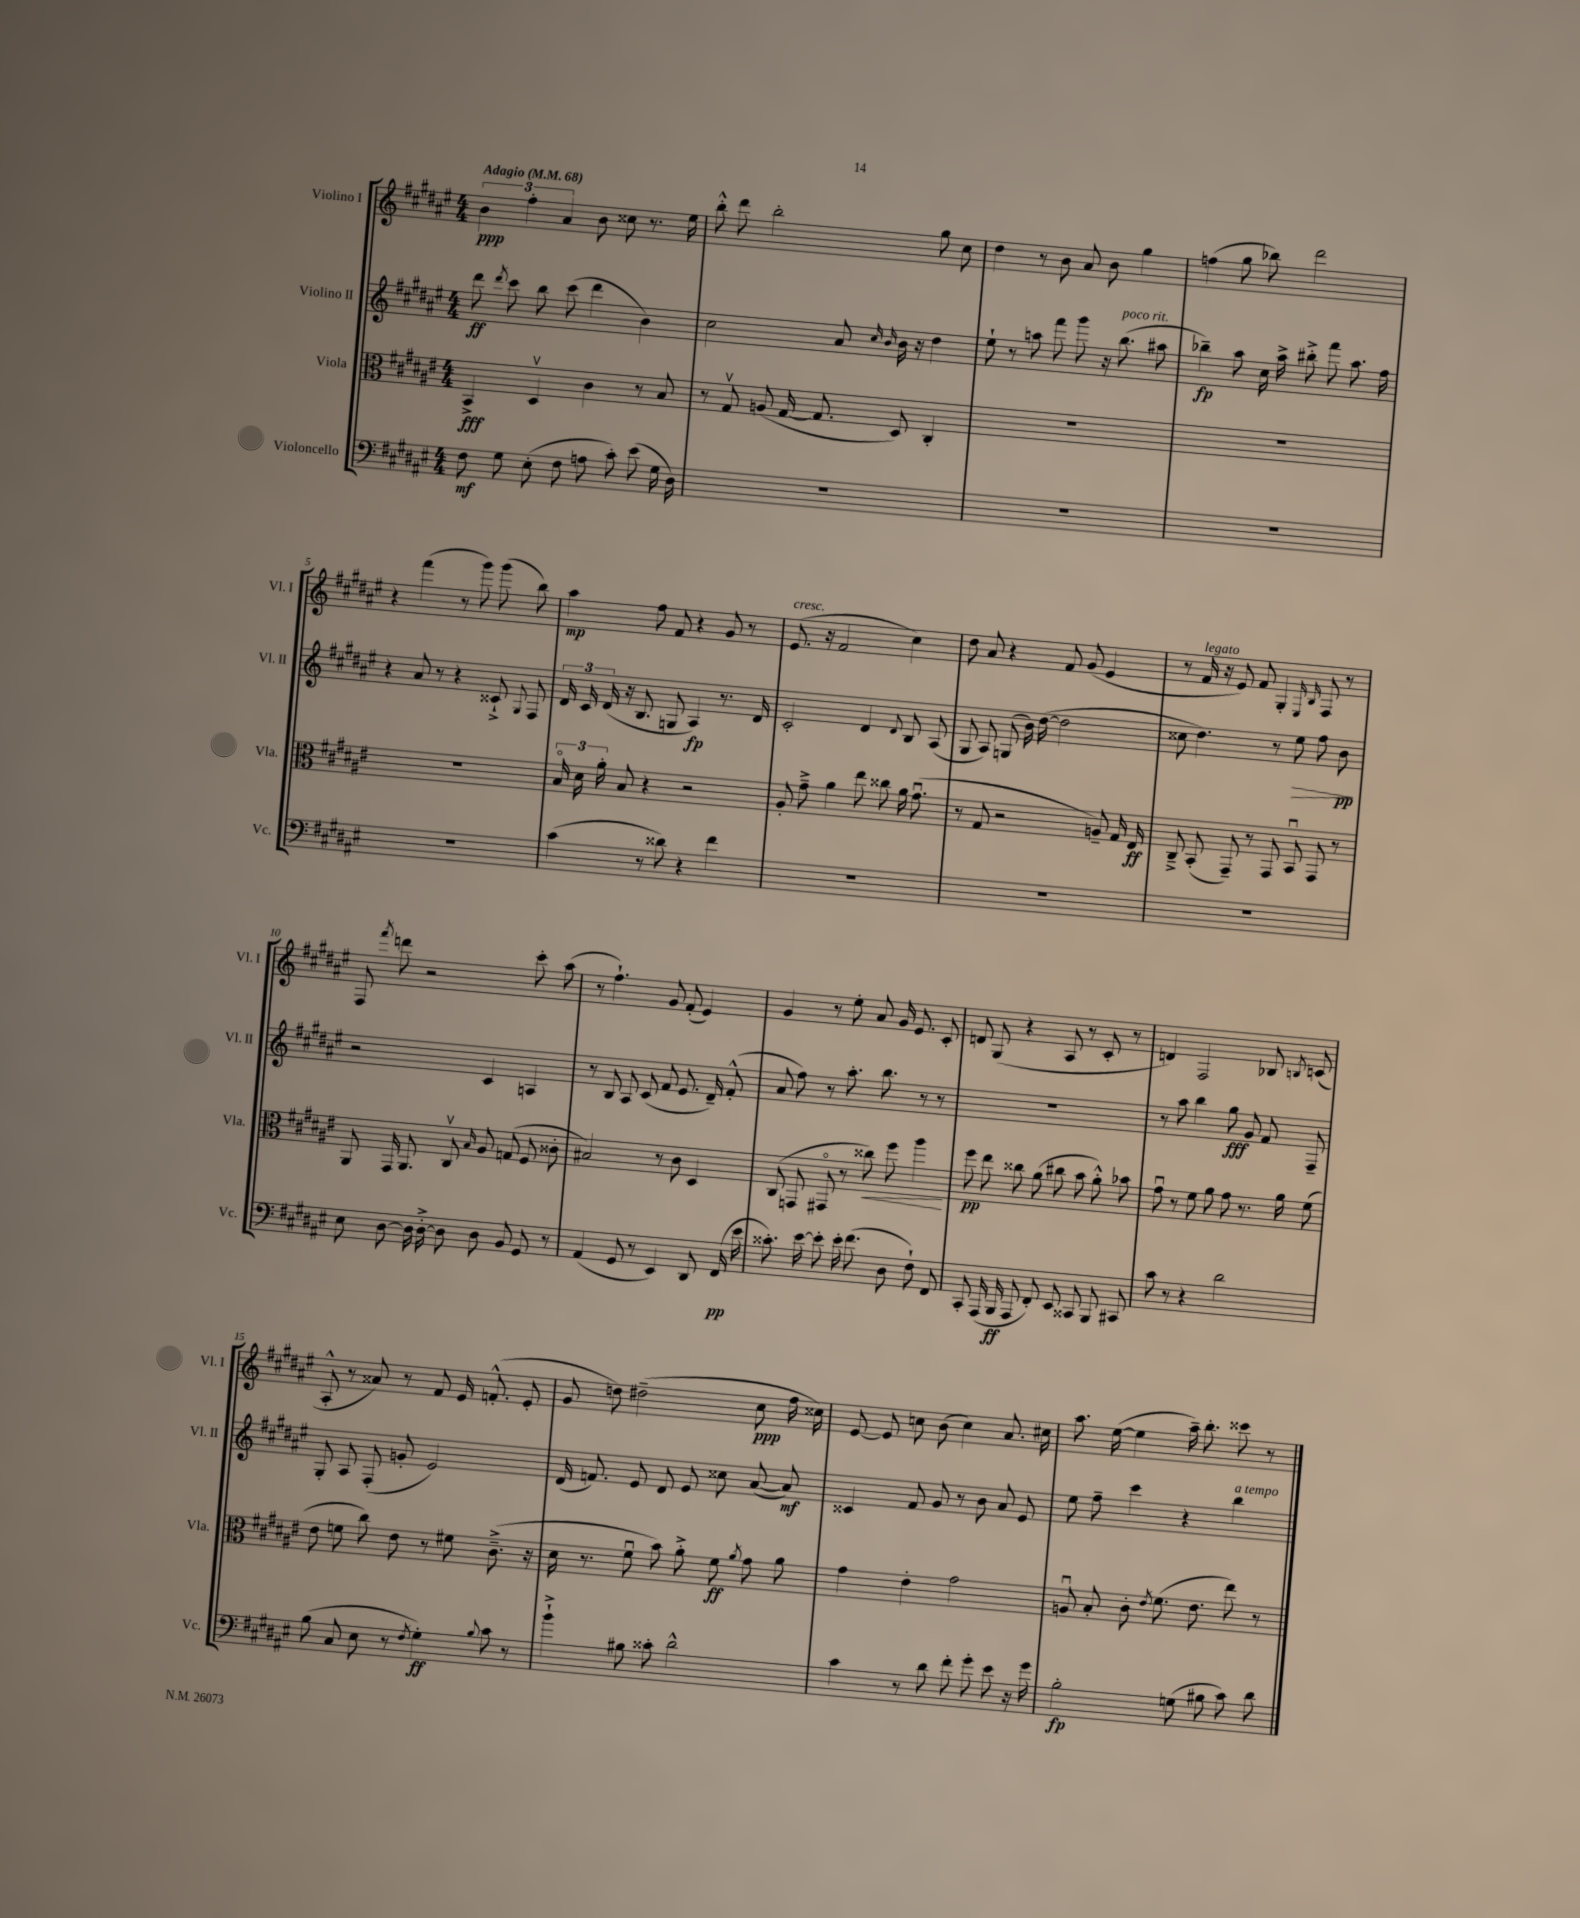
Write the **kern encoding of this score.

**kern	**dynam	**kern	**dynam	**kern	**dynam	**kern	**dynam
*part4	*part4	*part3	*part3	*part2	*part2	*part1	*part1
*staff4	*staff4	*staff3	*staff3	*staff2	*staff2	*staff1	*staff1
*I"Violoncello	*	*I"Viola	*	*I"Violino II	*	*I"Violino I	*
*I'Vc.	*	*I'Vla.	*	*I'Vl. II	*	*I'Vl. I	*
*clefF4	*	*clefC3	*	*clefG2	*	*clefG2	*
*k[f#c#g#d#a#e#]	*	*k[f#c#g#d#a#e#]	*	*k[f#c#g#d#a#e#]	*	*k[f#c#g#d#a#e#]	*
*M4/4	*	*M4/4	*	*M4/4	*	*M4/4	*
*MM68	*	*MM68	*	*MM68	*	*MM68	*
=1	=1	=1	=1	=1	=1	=1	=1
!	!	!	!	!	!	!LO:TX:a:B:t=Adagio	!
8F#\	mf	4BB^/	fff	8ddd#\	ff	6b\	ppp
.	.	.	.	8qddd#/	.	.	.
8G#\	.	.	.	8ccc#\	.	.	.
.	.	.	.	.	.	6ff#'\	.
(8E#'\	.	4D#v/	.	8bb\	.	.	.
.	.	.	.	.	.	6a#/	.
8F#\	.	.	.	(8ccc#\	.	.	.
8An\	.	4c#\	.	4ddd#\	.	8b\	.
8c#'\)	.	.	.	.	.	8cc##X\	.
(8e#\	.	8r	.	4b\)	.	8.r	.
16G#\	.	8B/	.	.	.	.	.
16D#\)	.	.	.	.	.	16ee#\	.
=2	=2	=2	=2	=2	=2	=2	=2
1r	.	8r	.	2cc#\	.	8bb'^^\	.
.	.	8G#v/	.	.	.	8ddd#\	.
.	.	(8An/	.	.	.	2bb'\	.
.	.	[16G#/	.	.	.	.	.
.	.	8.G#/]	.	.	.	.	.
.	.	.	.	8a#/	.	.	.
.	.	.	.	16qqcc#/	.	.	.
.	.	.	.	16qqb/	.	.	.
.	.	8D#/)	.	16b\	.	.	.
.	.	.	.	16r	.	.	.
.	.	4C#'/	.	4dd#\	.	8gg#\	.
.	.	.	.	.	.	8cc#\	.
=3	=3	=3	=3	=3	=3	=3	=3
1r	.	1r	.	8ee#`\	.	4dd#\	.
.	.	.	.	8r	.	.	.
.	.	.	.	8aan\	.	8r	.
.	.	.	.	8fff#\	.	8b\	.
.	.	.	.	8ggg#\	.	8a#/	.
.	.	.	.	16r	.	8b\	.
!	!	!	!	!LO:TX:a:i:t=poco rit.	!	!	!
.	.	.	.	(8.bb\	.	.	.
.	.	.	.	.	.	4gg#\	.
.	.	.	.	8aa#X\	.	.	.
=4	=4	=4	=4	=4	=4	=4	=4
1r	.	1r	.	4bb-X~\)	fp	(4ffn\	.
.	.	.	.	8aa#\	.	8gg#\	.
.	.	.	.	16cc#\	.	8bb-X\)	.
.	.	.	.	16aa#^\	.	.	.
.	.	.	.	8bb#X'^\	.	2ddd#\	.
.	.	.	.	8fff#\	.	.	.
.	.	.	.	8.aa#\	.	.	.
.	.	.	.	16ff#\	.	.	.
!!LO:LB:g=z
=5	=5	=5	=5	=5	=5	=5	=5
1r	.	1r	.	4r	.	4r	.
.	.	.	.	8a#/	.	(4fff#\	.
.	.	.	.	8r	.	.	.
.	.	.	.	4r	.	8r	.
.	.	.	.	.	.	8ggg#\)	.
.	.	.	.	8c##X`^/	.	(8ggg#\	.
.	.	.	.	8qqG#/	.	.	.
.	.	.	.	8F#/	.	8bb\)	.
=6	=6	=6	=6	=6	=6	=6	=6
(4c#\	.	24B/	.	24d#/	.	4aa#\	mp
.	.	24d#\	.	24c#/	.	.	.
.	.	24a#'\	.	(24d#/	.	.	.
.	.	8B/	.	16r	.	.	.
.	.	.	.	8.B/	.	.	.
8r	.	4r	.	.	.	8ff#\	.
8d##X\)	.	.	.	8Gn/	.	8f#/	.
4r	.	2r	.	4A#/)	fp	4r	.
4f#\	.	.	.	8.r	.	8g#/	.
.	.	.	.	.	.	8r	.
.	.	.	.	16d#/	.	.	.
=7	=7	=7	=7	=7	=7	=7	=7
!	!	!	!	!	!	!LO:TX:a:i:t=cresc.	!
1r	.	8A#'/	.	2c#'/	.	(8.e#/	.
.	.	8g#~^\	.	.	.	.	.
.	.	.	.	.	.	16r	.
.	.	4a#\	.	.	.	2f#/	.
.	.	8ee#\	.	4d#/	.	.	.
.	.	8cc##X\	.	.	.	.	.
.	.	.	.	8qqd#/	.	.	.
.	.	16a#\	.	8B/	.	4cc#\)	.
.	.	(8.g#u\	.	.	.	.	.
.	.	.	.	(8A#/	.	.	.
=8	=8	=8	=8	=8	=8	=8	=8
1r	.	8r	.	8G#/	.	8dd#\	.
.	.	8G#/	.	8A#/)	.	8a#/	.
.	.	2r	.	(8Gn/	.	4r	.
.	.	.	.	16b\)	.	.	.
.	.	.	.	([16dd#\	.	.	.
.	.	.	.	2dd#\]	.	8f#/	.
.	.	.	.	.	.	(8g#/	.
.	.	8An~/)	.	.	.	4e#/	.
.	.	16G#/	.	.	.	.	.
.	.	16E#/	ff	.	.	.	.
=9	=9	=9	=9	=9	=9	=9	=9
1r	.	8C#~^/	.	8cc##X\	.	8r	.
!	!	!	!	!	!	!LO:TX:a:i:t=legato	!
.	.	(8BB'/	.	4.dd#\)	.	16f#/	.
.	.	.	.	.	.	16r	.
.	.	8GG#~/)	.	.	.	8e#/)	.
.	.	8r	.	.	.	8f#/	.
.	.	8GG#/	.	8r	.	4G#'/	.
!	!	!	!	!	!LO:HP:b	!	!
.	.	8BBu/	.	8ee#\	>	.	.
.	.	.	.	.	.	16qqE#/	.
.	.	.	.	.	.	16qqB/	.
.	.	8GG#/	.	8ff#\	.	8F#/	.
.	.	8r	.	8b\	pp	8r	.
.	.	.	.	.	]	.	.
!!LO:LB:g=z
=10	=10	=10	=10	=10	=10	=10	=10
8E#\	.	8AA#/	.	2r	.	8F#/	.
.	.	.	.	.	.	8qfff#/	.
[8D#\	.	16GG#/	.	.	.	8dddn\	.
.	.	8.AA#/	.	.	.	.	.
16D#\]	.	.	.	.	.	2r	.
[16D#'^\	.	.	.	.	.	.	.
8D#\]	.	8C#v/	.	.	.	.	.
.	.	16qqB/	.	.	.	.	.
8D#\	.	8A#/	.	4c#/	.	.	.
8BB/	.	(8Gn/	.	.	.	.	.
8GG#/	.	8F#/	.	4An/	.	8ccc#'\	.
8r	.	8c##X'\	.	.	.	(8aa#\	.
=11	=11	=11	=11	=11	=11	=11	=11
(4AA#/	.	2B#X/)	.	8r	.	8r	.
.	.	.	.	8B/	.	4.ff#`\)	.
8GG#/	.	.	.	8A#/	.	.	.
8r	.	.	.	(8c#/	.	.	.
4EE#/)	.	8r	.	8f#/	.	8g#/	.
.	.	8c#\	.	8.e#/	.	(8f#'/	.
8DD#/	.	4D#/	.	.	.	4e#/)	.
.	.	.	.	16d#~/)	.	.	.
(16FF#/	pp	.	.	(8f#'^^/	.	.	.
16e#\	.	.	.	.	.	.	.
=12	=12	=12	=12	=12	=12	=12	=12
8.c##X'\)	.	(8C#/	.	8a#/	.	4g#/	.
.	.	8GGn/	.	8ff#\)	.	.	.
[16e#\	.	.	.	.	.	.	.
8e#'\]	.	8GG#X/	.	8r	.	8r	.
16e#'\	.	8r	.	8.aa#'\	.	8ee#'\	.
(8.f#\	.	.	.	.	.	.	.
!	!	!	!LO:HP:b	!	!	!	!
.	.	8cc##X\)	<	.	.	8a#/	.
.	.	.	.	8.bb\	.	.	.
8D#\	.	8ff#\	.	.	.	16g#/	.
.	.	.	.	.	.	8.e#/	.
8F#`\)	.	4aa#\	.	8r	.	.	.
8FF#/	.	.	.	8r	.	8c#'/	.
.	.	.	[	.	.	.	.
=13	=13	=13	=13	=13	=13	=13	=13
8CC#'/	.	8ff#\	pp	1r	.	8dn/	.
(16AAA#/	.	8ee#\	.	.	.	(8G#/	.
16BBB/	ff	.	.	.	.	.	.
8AAA#/	.	8cc##X\	.	.	.	4r	.
8FF#'/)	.	(8a#\	.	.	.	.	.
8EE#/	.	8cc#X\	.	.	.	8A#/	.
8CC##X/	.	8b\	.	.	.	8r	.
8BBB/	.	8a#'^^\)	.	.	.	8c#'/	.
8CC#X/	.	8b-X\	.	.	.	8r	.
=14	=14	=14	=14	=14	=14	=14	=14
8c#\	.	8g#u\	.	8r	.	4dn/)	.
8r	.	8r	.	8aa#\	.	.	.
4r	.	8f#\	.	4bb\	.	2F#/	.
.	.	8a#\	.	.	.	.	.
2d#\	.	8g#\	.	8gg#\	fff	.	.
.	.	8.r	.	8g#/	.	.	.
.	.	.	.	8f#/	.	8B-X/	.
.	.	16a#\	.	.	.	.	.
.	.	.	.	.	.	8qBn/	.
.	.	(8f#\	.	8F#~/	.	(8cn/	.
!!LO:LB:g=z
=15	=15	=15	=15	=15	=15	=15	=15
(8B\	.	8e#\	.	8G#'/	.	8A#'^^/	.
8C#/	.	8fn\	.	8A#/	.	8r	.
8E#\	.	8cc#\)	.	(8F#'/	.	8a##X/)	.
8r	.	8e#\	.	8gn'/	.	8r	.
8qF#/	.	.	.	.	.	.	.
4G#'\)	ff	8r	.	2e#/)	.	8f#/	.
.	.	8f#X\	.	.	.	16e#/	.
.	.	.	.	.	.	(8.fn'^^/	.
8qqB/	.	.	.	.	.	.	.
8c#\	.	(8.c#~^\	.	.	.	.	.
8r	.	.	.	.	.	8e#'/	.
.	.	16r	.	.	.	.	.
=16	=16	=16	=16	=16	=16	=16	=16
4b`^\	.	16d#\	.	(16d#/	.	8g#/	.
.	.	8.r	.	8.fn/)	.	.	.
.	.	.	.	.	.	8ddn\)	.
8B#X\	.	8f#u\	.	8e#/	.	(2dd#X~\	.
8c##X'\	.	8b\)	.	8d#/	.	.	.
2d#^^\	.	8a#'^\	.	8e#/	.	.	.
.	.	8f#\	ff	8cc##X\	.	.	.
.	.	8qa#/	.	.	.	.	.
.	.	8g#\	.	([8a#/	.	8cc#\	ppp
.	.	8a#\	.	8a#/])	mf	16ff#\	.
.	.	.	.	.	.	16cc##X\)	.
=17	=17	=17	=17	=17	=17	=17	=17
4c#\	.	4g#\	.	4c##X/	.	[8e#/	.
.	.	.	.	.	.	8e#/]	.
8r	.	4e#'\	.	8f#/	.	8ccn\	.
8d#\	.	.	.	8g#/	.	(8b\	.
8f#'\	.	2g#\	.	8r	.	4cc\)	.
8g#'\	.	.	.	8b\	.	.	.
8e#\	.	.	.	8a#/	.	8.a#/	.
16r	.	.	.	8e#/	.	.	.
16g#\	.	.	.	.	.	16cc#X\	.
=18	=18	=18	=18	=18	=18	=18	=18
2B'\	fp	8Anu/	.	8ee#\	.	8.aa#\	.
.	.	8B'/	.	8ff#~\	.	.	.
.	.	.	.	.	.	([16ee#\	.
.	.	8c#'\	.	4ccc#\	.	4ee#\]	.
.	.	8qe#/	.	.	.	.	.
.	.	(8.f#\	.	.	.	.	.
(8Gn\	.	.	.	4r	.	16aa#~\)	.
.	.	8.e#\	.	.	.	8.bb'\	.
8B#X\	.	.	.	.	.	.	.
!	!	!	!	!LO:TX:a:i:t=a tempo	!	!	!
8c#\)	.	8ee#\)	.	4bb\	.	8ccc##X\	.
8d#\	.	8r	.	.	.	8r	.
==	==	==	==	==	==	==	==
*-	*-	*-	*-	*-	*-	*-	*-
